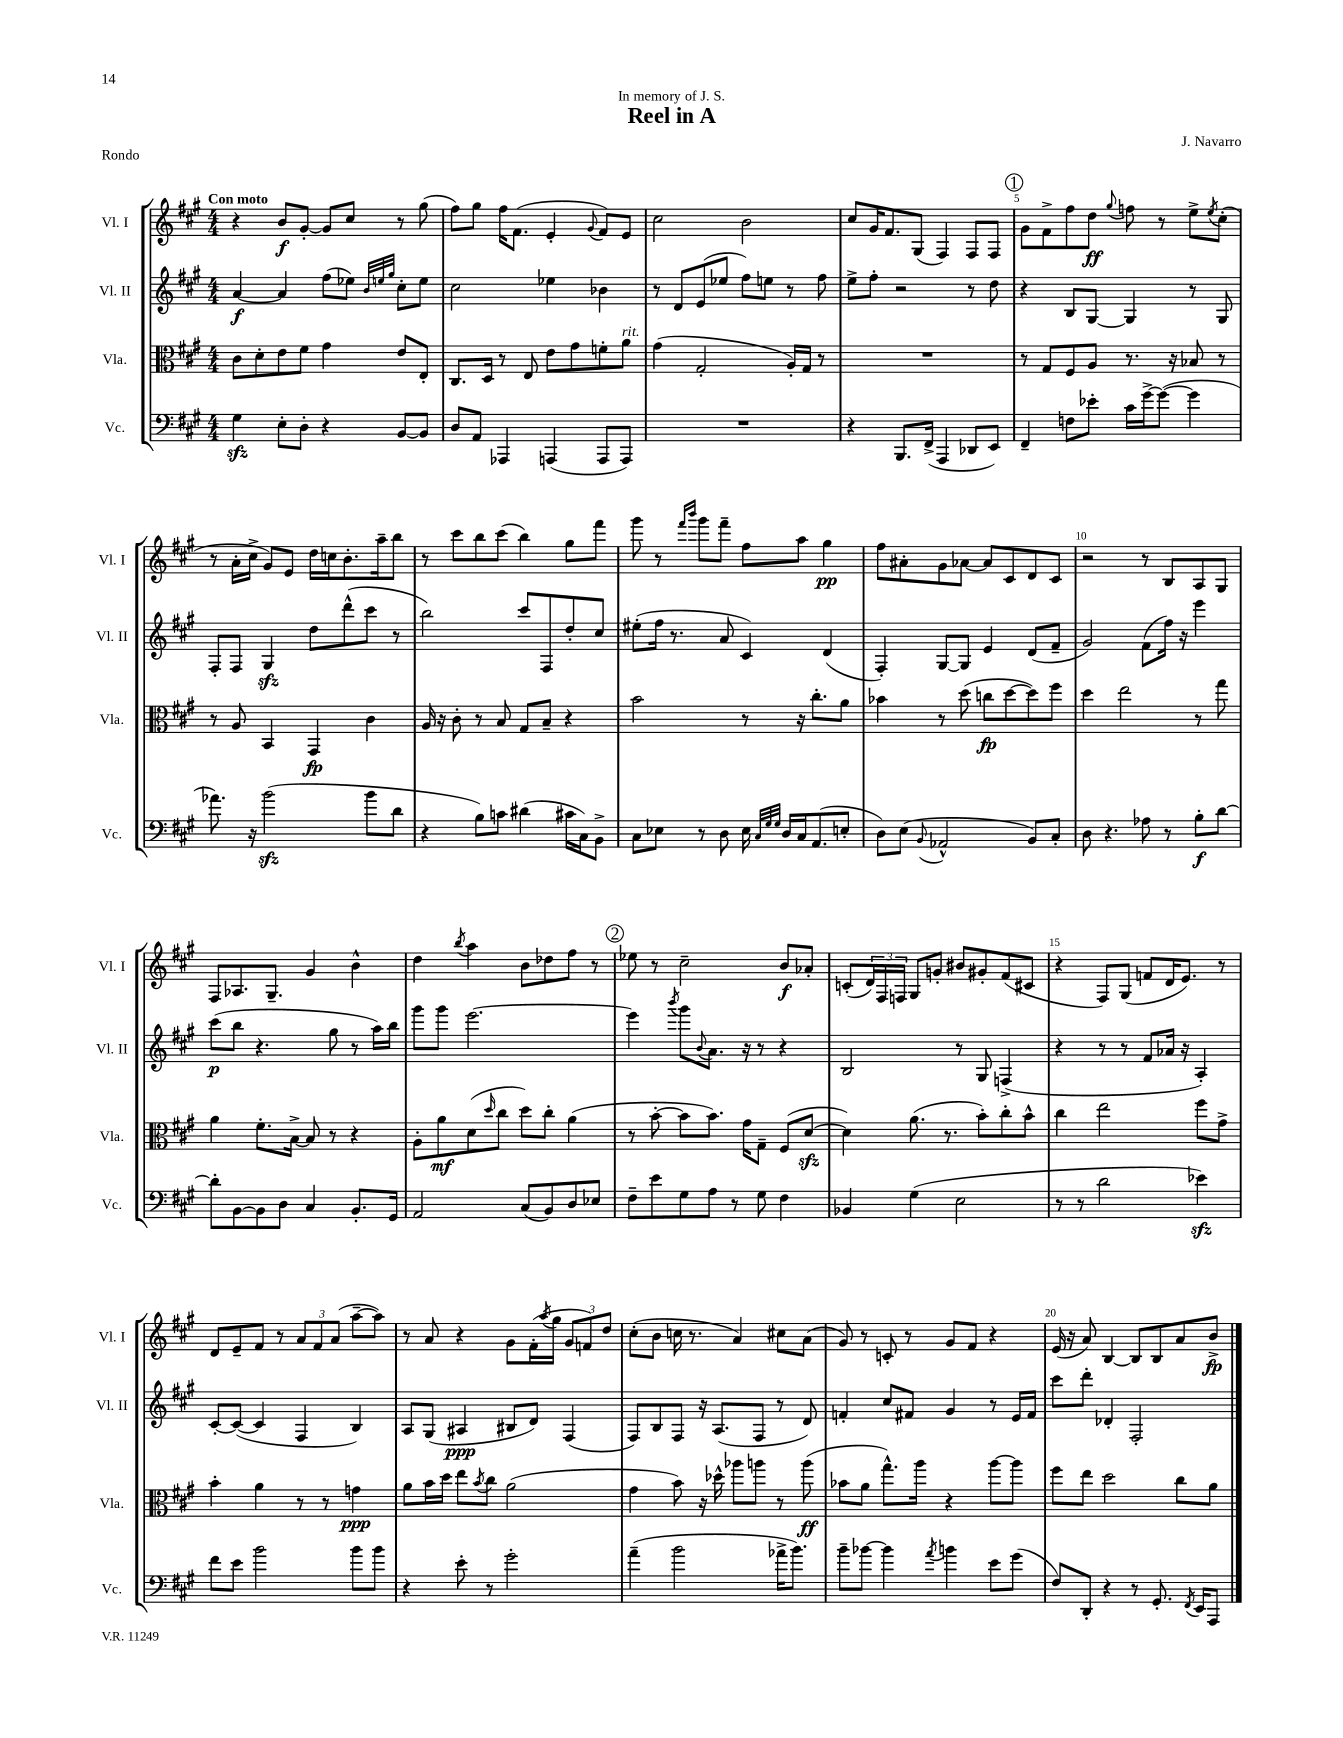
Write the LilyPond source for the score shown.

\header { title = "Reel in A" composer = "J. Navarro" dedication = "In memory of J. S." piece = "Rondo" }
<<
\new StaffGroup <<
\new Staff = "s0" \with { instrumentName = "Vl. I" shortInstrumentName = "Vl. I" } {
    \clef treble \key a \major \numericTimeSignature \time 4/4 \tempo "Con moto"
    r4 b'8\f gis'8~-. gis'8 cis''8 r8 gis''8( |
    fis''8) gis''8 fis''16 fis'8.( e'4-. \appoggiatura { gis'8 } fis'8) e'8 |
    cis''2 b'2 |
    cis''8 gis'16 fis'8. gis8( fis4) fis8 fis8 |
    \mark \markup { \circle "1" } gis'8 fis'8-> fis''8 d''8\ff \appoggiatura { gis''8 } f''8 r8 e''8-> \acciaccatura { e''8 } cis''8-.( |
    r8 a'16-. cis''16-> gis'8) e'8 d''16 c''16 b'8.-. a''16-- b''8 |
    r8 cis'''8 b''8 cis'''8( b''4) gis''8 fis'''8 |
    gis'''8 r8 \grace { fis'''16 b'''16 } gis'''8 fis'''8-- fis''8 a''8 gis''4\pp |
    fis''8 ais'8-. gis'8 aes'8~ aes'8 cis'8 d'8 cis'8 |
    r2 r8 b8 a8 gis8 |
    fis8 aes8. gis8.-- gis'4 b'4-^ |
    d''4 \acciaccatura { b''8 } a''4 b'8 des''8 fis''8 r8 |
    \mark \markup { \circle "2" } ees''8 r8 cis''2-- b'8\f aes'8-. |
    c'8-.( \tuplet 3/2 { d'16) fis16 f16 } gis8 g'8-. bis'8 gis'8-. fis'8( cis'8 |
    r4 fis8) gis8( f'8 d'16 e'8.) r8 |
    d'8 e'8-- fis'8 r8 \tuplet 3/2 { a'8 fis'8 a'8( } a''8~-- a''8) |
    r8 a'8 r4 gis'8 fis'16-.( \acciaccatura { a''8 } gis''16 \tuplet 3/2 { gis'8 f'8) d''8 } |
    cis''8-.( b'8 c''16 r8. a'4) cis''8 a'8( |
    gis'8) r8 c'8-. r8 gis'8 fis'8 r4 |
    e'16( r16 a'8) b4~ b8 b8 a'8 b'8->\fp \bar "|." |
}
\new Staff = "s1" \with { instrumentName = "Vl. II" shortInstrumentName = "Vl. II" } {
    \clef treble \key a \major \numericTimeSignature \time 4/4
    a'4~\f a'4 fis''8( ees''8) \grace { b'32 e''32 gis''32 } cis''8-. e''8 |
    cis''2 ees''4 bes'4 |
    r8 d'8 e'8( ees''8 fis''8) e''8 r8 fis''8 |
    e''8-> fis''8-. r2 r8 d''8 |
    \mark \markup { \circle "1" } r4 b8 gis8~ gis4 r8 gis8 |
    fis8-. fis8 gis4\sfz d''8 d'''8-^( cis'''8 r8 |
    b''2) cis'''8 fis8 d''8-. cis''8 |
    eis''8-.( fis''16 r8. a'8 cis'4) d'4( |
    fis4-.) gis8~ gis8 e'4 d'8( fis'8-- |
    gis'2) fis'8( fis''16) r16 e'''4 |
    cis'''8\p( b''8 r4. gis''8 r8 a''16) b''16 |
    gis'''8 gis'''8 e'''2.~ |
    \mark \markup { \circle "2" } e'''4 \acciaccatura { b'''8 } gis'''8 \appoggiatura { b'8 } a'8. r16 r8 r4 |
    b2 r8 gis8 f4->( |
    r4 r8 r8 fis'8 aes'16 r16 a4-.) |
    cis'8~-. cis'8~( cis'4 fis4 b4) |
    a8 gis8( ais4\ppp bis8 d'8) fis4( |
    fis8) b8 fis8 r16 a8.( fis8 r8 d'8) |
    f'4-. cis''8 fis'8 gis'4 r8 e'16 fis'16 |
    cis'''8 d'''8-. des'4-. fis2-. \bar "|." |
}
\new Staff = "s2" \with { instrumentName = "Vla." shortInstrumentName = "Vla." } {
    \clef alto \key a \major \numericTimeSignature \time 4/4
    cis'8 d'8-. e'8 fis'8 gis'4 e'8 e8-. |
    cis8. d16 r8 e8 e'8 gis'8 f'8-. a'8^\markup { \italic "rit." } |
    gis'4( gis2-. a16-.) gis16 r8 |
    R1 |
    \mark \markup { \circle "1" } r8 gis8 fis8 a8 r8. r16 bes8 r8 |
    r8 a8 b,4 gis,4\fp cis'4 |
    a16 r16 cis'8-. r8 b8 gis8 b8-- r4 |
    b'2 r8 r16 cis''8.-. a'8 |
    bes'4 r8 d''8( c''8\fp d''8~ d''8) fis''8 |
    d''4 e''2 r8 gis''8 |
    a'4 fis'8.-. b16~-> b8 r8 r4 |
    a8-. a'8\mf d'8( \grace { d''16 } cis''8 d''8) cis''8-. a'4( |
    \mark \markup { \circle "2" } r8 b'8~-. b'8 b'8.) gis'16 gis8-- fis8( d'8~\sfz |
    d'4) a'8.( r8. b'8-.) cis''8-. b'8-^ |
    cis''4 e''2 fis''8 gis'8-> |
    b'4-. a'4 r8 r8 g'4\ppp |
    a'8 b'16 d''16 e''8 \acciaccatura { b'8 } cis''8 a'2( |
    gis'4 b'8) r16 des''16-^ aes''8 a''8 r8 a''8\ff( |
    bes'8 a'8 gis''8.-^) a''16 r4 a''8~ a''8 |
    fis''8 e''8 d''2 cis''8 a'8 \bar "|." |
}
\new Staff = "s3" \with { instrumentName = "Vc." shortInstrumentName = "Vc." } {
    \clef bass \key a \major \numericTimeSignature \time 4/4
    gis4\sfz e8-. d8-. r4 b,8~ b,8 |
    d8 a,8 aes,,4 a,,4( a,,8 a,,8) |
    R1 |
    r4 b,,8. fis,16->( a,,4 des,8 e,8) |
    \mark \markup { \circle "1" } fis,4-- f8 ees'8-. cis'16 gis'16~-> gis'8~( gis'4 |
    aes'8.) r16 b'2\sfz( b'8 d'8 |
    r4 b8) c'8 dis'4( cis'16 cis16) b,8-> |
    cis8 ees8 r8 d8 ees16 \grace { cis32 gis32 gis32 } d16 cis16 a,8.( e8-. |
    d8) e8( \appoggiatura { b,8 } aes,2-^ b,8) cis8-. |
    d8 r4. aes8 r8 b8-.\f d'8~ |
    d'8-. b,8~ b,8 d8 cis4 b,8.-. gis,16 |
    a,2 cis8( b,8) d8 ees8 |
    \mark \markup { \circle "2" } fis8-- e'8 gis8 a8 r8 gis8 fis4 |
    bes,4 gis4( e2 |
    r8 r8 d'2 ees'4\sfz) |
    fis'8 e'8 b'2 b'8 b'8 |
    r4 e'8-. r8 gis'2-. |
    a'4--( b'2 aes'16-> b'8.) |
    b'8-- bes'8~ bes'4 \acciaccatura { a'8 } b'4 e'8 gis'8( |
    fis8) d,8-. r4 r8 gis,8.-. \acciaccatura { fis,8 } e,16 a,,8 \bar "|." |
}
>>
>>
\layout { \context { \Score \override BarNumber.break-visibility = ##(#f #t #t) barNumberVisibility = #(every-nth-bar-number-visible 5) } }
